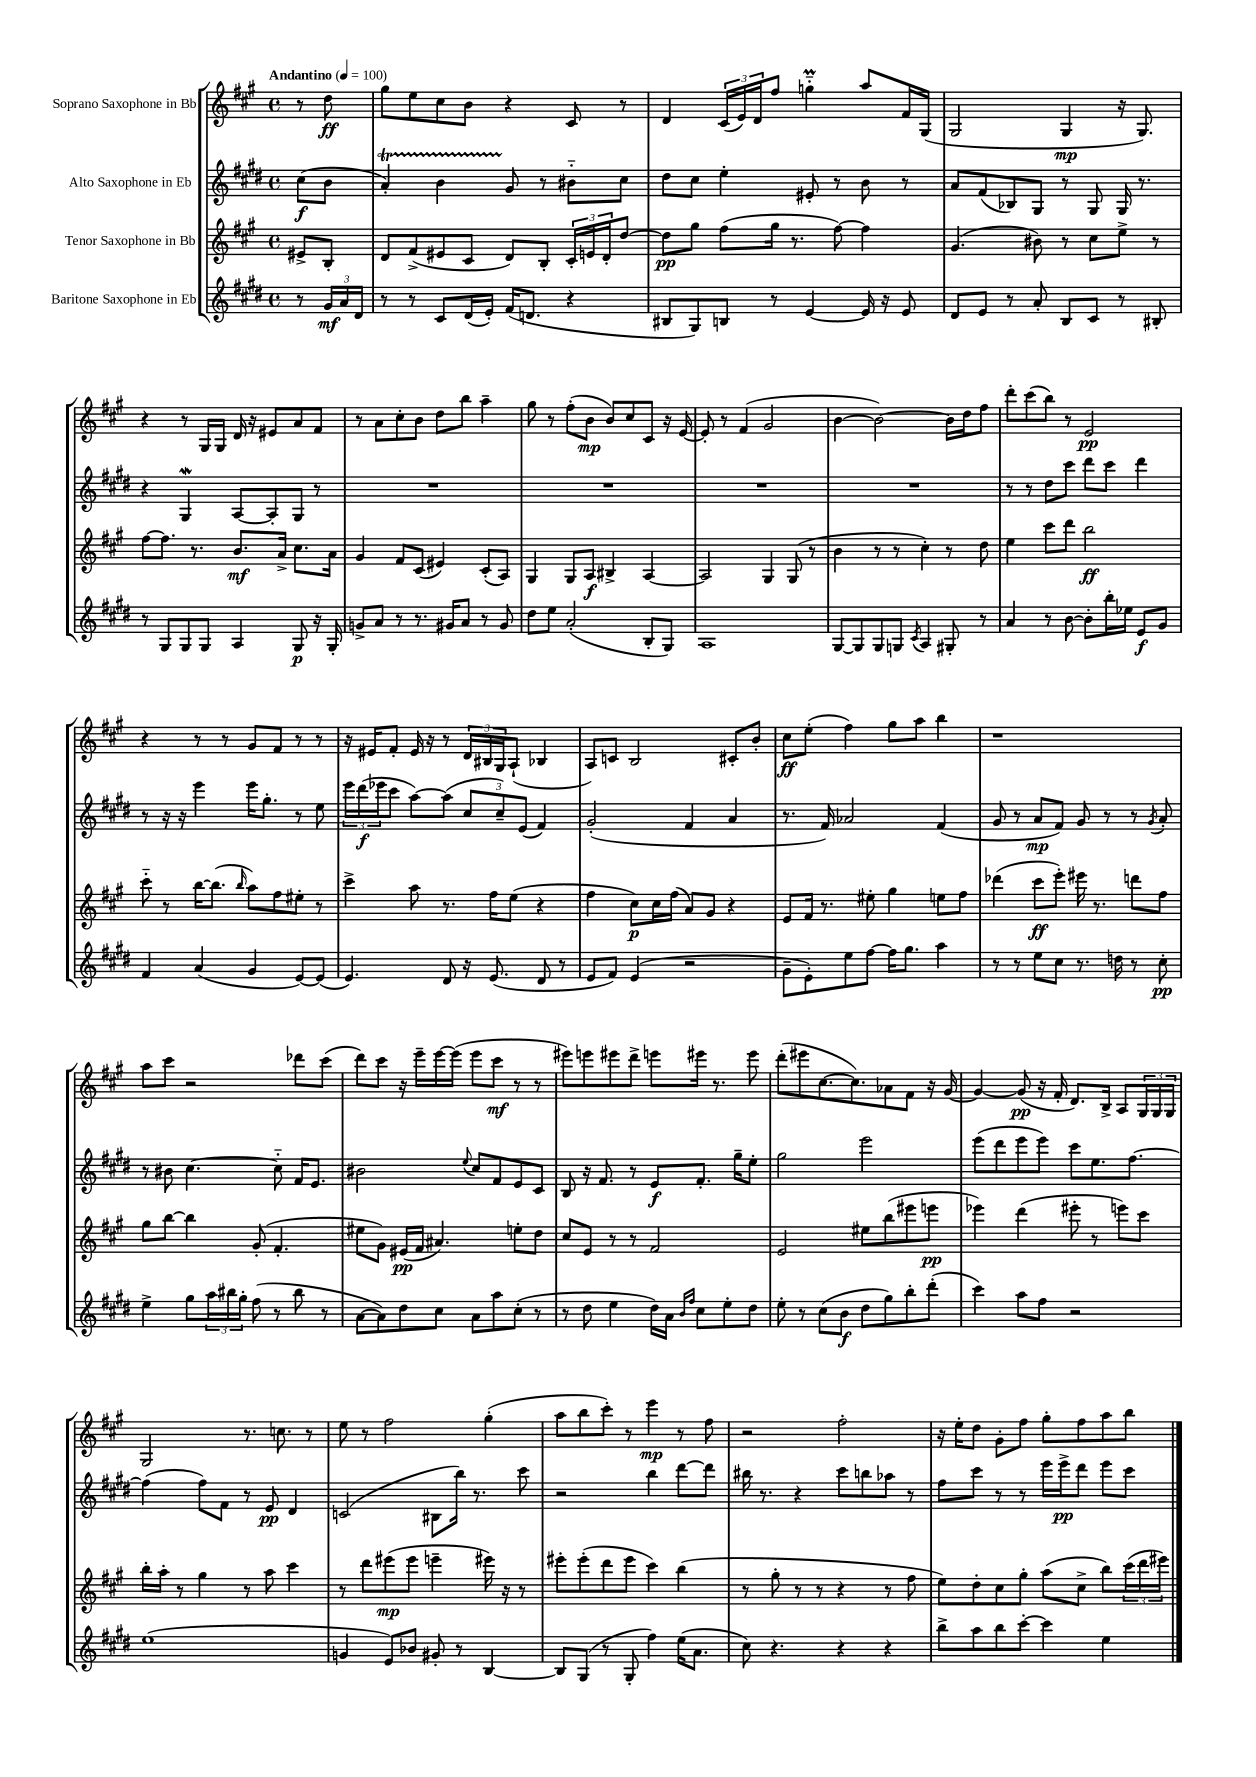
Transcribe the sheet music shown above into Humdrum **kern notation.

**kern	**dynam	**kern	**dynam	**kern	**dynam	**kern	**dynam
*part4	*part4	*part3	*part3	*part2	*part2	*part1	*part1
*staff4	*staff4	*staff3	*staff3	*staff2	*staff2	*staff1	*staff1
*I"Baritone Saxophone in Eb	*	*I"Tenor Saxophone in Bb	*	*I"Alto Saxophone in Eb	*	*I"Soprano Saxophone in Bb	*
*clefG2	*	*clefG2	*	*clefG2	*	*clefG2	*
*k[f#c#g#d#]	*	*k[f#c#g#]	*	*k[f#c#g#d#]	*	*k[f#c#g#]	*
*M4/4	*	*M4/4	*	*M4/4	*	*M4/4	*
*met(c)	*	*met(c)	*	*met(c)	*	*met(c)	*
*MM100	*	*MM100	*	*MM100	*	*MM100	*
=	=	=	=	=	=	=	=
!	!	!	!	!	!	!LO:TX:a:B:t=Andantino	!
8r	.	8e#X^/L	.	(8cc#\L	f	8r	.
24g#/LL	mf	8B'/J	.	8b\J	.	8dd\	ff
24a/	.	.	.	.	.	.	.
24d#/JJ	.	.	.	.	.	.	.
=1	=1	=1	=1	=1	=1	=1	=1
8r	.	8d/L	.	4aT'/)	.	8gg#\L	.
8r	.	(8f#^/	.	.	.	8ee\	.
8c#/L	.	8e#X/	.	4bTTT\	.	8cc#\	.
(16d#/L	.	8c#/J	.	.	.	8b\J	.
16e'/JJ)	.	.	.	.	.	.	.
(16f#/KL	.	8d/L)	.	8g#/	.	4r	.
8.dn/J	.	.	.	.	.	.	.
.	.	8B'/J	.	8r	.	.	.
4r	.	24c#'/LL	.	8b#X\L	.	8c#/	.
.	.	24en/	.	.	.	.	.
.	.	24d'/J	.	.	.	.	.
.	.	[8dd/J	.	8cc#\J	.	8r	.
=2	=2	=2	=2	=2	=2	=2	=2
8B#X/L	.	8dd\L]	pp	8dd#\L	.	4d/	.
8G#/)	.	8gg#\J	.	8cc#\J	.	.	.
8Bn/J	.	(8ff#\L	.	4ee'\	.	(24c#/LL	.
.	.	.	.	.	.	24e/)	.
.	.	.	.	.	.	24d/J	.
8r	.	16gg#\Jk	.	.	.	8ff#/J	.
.	.	8.r	.	.	.	.	.
[4e/	.	.	.	8e#X'/	.	4ggnM\	.
.	.	[8ff#\)	.	8r	.	.	.
16e/]	.	4ff#\]	.	8b\	.	8aa/L	.
16r	.	.	.	.	.	.	.
8e/	.	.	.	8r	.	16f#/L	.
.	.	.	.	.	.	(16G#/JJ	.
=3	=3	=3	=3	=3	=3	=3	=3
8d#/L	.	(4.g#/	.	8a/L	.	2G#/	.
8e/J	.	.	.	(8f#/	.	.	.
8r	.	.	.	8B-X/)	.	.	.
8a'/	.	8b#X\)	.	8G#/J	.	.	.
8B/L	.	8r	.	8r	.	4G#/	mp
8c#/J	.	8cc#\L	.	8G#/	.	.	.
8r	.	8ee^\J	.	16G#/	.	16r	.
.	.	.	.	8.r	.	8.G#/)	.
8B#X'/	.	8r	.	.	.	.	.
!!LO:LB:g=z
=4	=4	=4	=4	=4	=4	=4	=4
8r	.	[8ff#\L	.	4r	.	4r	.
8G#/L	.	8.ff#\J]	.	.	.	.	.
8G#/	.	.	.	4G#W/	.	8r	.
.	.	8.r	.	.	.	.	.
8G#/J	.	.	.	.	.	16G#/LL	.
.	.	.	.	.	.	16G#/JJ	.
4A/	.	8.b/L	mf	[8A/L	.	16d/	.
.	.	.	.	.	.	16r	.
.	.	.	.	8A'/]	.	8e#X/L	.
.	.	16a^/Jk	.	.	.	.	.
8G#/	p	8.cc#\L	.	8G#/J	.	8a/	.
16r	.	.	.	8r	.	8f#/J	.
16G#'/	.	16a\Jk	.	.	.	.	.
=5	=5	=5	=5	=5	=5	=5	=5
8gn^/L	.	4g#/	.	1r	.	8r	.
8a/J	.	.	.	.	.	8a\L	.
8r	.	8f#/L	.	.	.	8cc#'\	.
8.r	.	(8c#/J	.	.	.	8b\J	.
.	.	4e#X/)	.	.	.	8dd\L	.
16g#X/KL	.	.	.	.	.	.	.
8a/J	.	.	.	.	.	8bb\J	.
8r	.	(8c#'/L	.	.	.	4aa~\	.
8g#/	.	8A/J)	.	.	.	.	.
=6	=6	=6	=6	=6	=6	=6	=6
8dd#\L	.	4G#/	.	1r	.	8gg#\	.
8ee\J	.	.	.	.	.	8r	.
(2a'/	.	8G#/L	.	.	.	(8ff#'\L	.
.	.	8A/J	f	.	.	8b\J	mp
.	.	4B#X^/	.	.	.	8b/L)	.
.	.	.	.	.	.	8cc#/	.
8B'/L	.	[4A/	.	.	.	8c#/J	.
8G#/J)	.	.	.	.	.	16r	.
.	.	.	.	.	.	[16e/	.
=7	=7	=7	=7	=7	=7	=7	=7
1A	.	2A/]	.	1r	.	8e'/]	.
.	.	.	.	.	.	8r	.
.	.	.	.	.	.	(4f#/	.
.	.	4G#/	.	.	.	2g#/	.
.	.	(8G#/	.	.	.	.	.
.	.	8r	.	.	.	.	.
=8	=8	=8	=8	=8	=8	=8	=8
[8G#/L	.	4b\	.	1r	.	[4b\	.
8G#/]	.	.	.	.	.	.	.
8G#/	.	8r	.	.	.	2b\_)	.
8Gn/J	.	8r	.	.	.	.	.
8qc#/	.	.	.	.	.	.	.
4A/	.	4cc#'\)	.	.	.	.	.
8G#X'/	.	8r	.	.	.	16b\LL]	.
.	.	.	.	.	.	16dd\J	.
8r	.	8dd\	.	.	.	8ff#\J	.
=9	=9	=9	=9	=9	=9	=9	=9
4a/	.	4ee\	.	8r	.	8ddd'\L	.
.	.	.	.	8r	.	(8ccc#\	.
8r	.	8ccc#\L	.	8dd#\L	.	8bb\J)	.
[8b\	.	8ddd\J	.	8ccc#\J	.	8r	.
8b'\L]	.	2bb\	ff	8ddd#\L	.	2e/	pp
16bb'\L	.	.	.	8ccc#\J	.	.	.
16ee-X\JJ	.	.	.	.	.	.	.
8e/L	f	.	.	4ddd#\	.	.	.
8g#/J	.	.	.	.	.	.	.
!!LO:LB:g=z
=10	=10	=10	=10	=10	=10	=10	=10
4f#/	.	8ccc#\	.	8r	.	4r	.
.	.	8r	.	16r	.	.	.
.	.	.	.	16r	.	.	.
(4a/	.	[16bb\KL	.	4eee\	.	8r	.
.	.	(8.bb\J]	.	.	.	.	.
.	.	.	.	.	.	8r	.
.	.	16qqbb/	.	.	.	.	.
4g#/	.	8aa\L)	.	16eee\KL	.	8g#/L	.
.	.	.	.	8.gg#'\J	.	.	.
.	.	8ff#\	.	.	.	8f#/J	.
[8e/L)	.	8ee#X'\J	.	8r	.	8r	.
(8e/J]	.	8r	.	8ee\	.	8r	.
=11	=11	=11	=11	=11	=11	=11	=11
4.e/)	.	4ccc#^\	.	24eee\LL	.	16r	.
.	.	.	.	(24ddd#\	f	.	.
.	.	.	.	.	.	16e#X/KL	.
.	.	.	.	24eee-X\J	.	.	.
.	.	.	.	8ccc#\J	.	8f#'/J	.
.	.	8aa\	.	[8aa\L)	.	16e#/	.
.	.	.	.	.	.	16r	.
8d#/	.	8.r	.	(8aa\J]	.	8r	.
16r	.	.	.	12cc#/L	.	24d/LL	.
.	.	.	.	.	.	24B#X/	.
(8.e/	.	16ff#\KL	.	.	.	.	.
.	.	.	.	12cc#~/)	.	24G#/J	.
.	.	(8ee\J	.	.	.	(8A`/J	.
.	.	.	.	(12e/J	.	.	.
8d#/	.	4r	.	4f#/)	.	4B-X/	.
8r	.	.	.	.	.	.	.
=12	=12	=12	=12	=12	=12	=12	=12
8e/L	.	4ff#\	.	(2g#'/	.	8A/L)	.
8f#/J)	.	.	.	.	.	8cn/J	.
(4e/	.	8cc#\L)	p	.	.	2B/	.
.	.	16cc#\L	.	.	.	.	.
.	.	(16ff#\JJ	.	.	.	.	.
2r	.	8a/L)	.	4f#/	.	.	.
.	.	8g#/J	.	.	.	.	.
.	.	4r	.	4a/	.	8c#X'/L	.
.	.	.	.	.	.	8b'/J	.
=13	=13	=13	=13	=13	=13	=13	=13
8g#~\L	.	8e/L	.	8.r	.	8cc#\L	ff
8e'\)	.	16f#/Jk	.	.	.	(8ee'\J	.
.	.	8.r	.	16f#/)	.	.	.
8ee\	.	.	.	2a-X/	.	4ff#\)	.
[8ff#\J	.	8ee#X'\	.	.	.	.	.
16ff#\KL]	.	4gg#\	.	.	.	8gg#\L	.
8.gg#\J	.	.	.	.	.	.	.
.	.	.	.	.	.	8aa\J	.
4aa\	.	8een\L	.	(4f#/	.	4bb\	.
.	.	8ff#\J	.	.	.	.	.
=14	=14	=14	=14	=14	=14	=14	=14
8r	.	(4ddd-X\	.	8g#/	.	1r	.
8r	.	.	.	8r	.	.	.
8ee\L	.	8ccc#\L	ff	8a/L	mp	.	.
8cc#\J	.	8eee'\J)	.	8f#/J)	.	.	.
8.r	.	16eee#X\	.	8g#/	.	.	.
.	.	8.r	.	.	.	.	.
.	.	.	.	8r	.	.	.
16ddn\	.	.	.	.	.	.	.
8r	.	8dddn\L	.	8r	.	.	.
.	.	.	.	8qg#/	.	.	.
8cc#'\	pp	8ff#\J	.	8a'/	.	.	.
!!LO:LB:g=z
=15	=15	=15	=15	=15	=15	=15	=15
4ee^\	.	8gg#\L	.	8r	.	8aa\L	.
.	.	[8bb\J	.	8b#X\	.	8ccc#\J	.
8gg#\L	.	4bb\]	.	[4.cc#\	.	2r	.
24aa\L	.	.	.	.	.	.	.
24bb#X\	.	.	.	.	.	.	.
24gg#'\JJ	.	.	.	.	.	.	.
(8ff#\	.	(8g#'/	.	.	.	.	.
8r	.	4.f#'/	.	8cc#\]	.	.	.
8bb#\	.	.	.	16f#/KL	.	8ddd-X\L	.
.	.	.	.	8.e/J	.	.	.
8r	.	.	.	.	.	(8ccc#\J	.
=16	=16	=16	=16	=16	=16	=16	=16
[8a\L	.	8ee#X\L	.	2b#X\	.	8ddd\L)	.
8a\])	.	8g#\J)	.	.	.	8ccc#\J	.
8dd#\	.	(16e#X/LL	pp	.	.	16r	.
.	.	16f#/JJ	.	.	.	16eee~\LL	.
8cc#\J	.	4.a#X/)	.	.	.	[16eee\	.
.	.	.	.	.	.	(16eee\JJ]	.
.	.	.	.	8qqee/	.	.	.
8a\L	.	.	.	8cc#/L	.	8eee\L	.
8aa\	.	.	.	8f#/	.	8ccc#\J	mf
(8cc#'\J	.	8een'\L	.	8e/	.	8r	.
8r	.	8dd\J	.	8c#/J	.	8r	.
=17	=17	=17	=17	=17	=17	=17	=17
8r	.	8cc#/L	.	8B/	.	8eee#X\L)	.
8dd#\	.	8e/J	.	16r	.	8eeen\	.
.	.	.	.	8.f#/	.	.	.
4ee\	.	8r	.	.	.	8eee#X\	.
.	.	8r	.	8r	.	8ddd^\J	.
16dd#\LL)	.	2f#/	.	8e/L	f	8eeen\L	.
16a\JJ	.	.	.	.	.	.	.
16qqb/LL	.	.	.	.	.	.	.
16qqff#/JJ	.	.	.	.	.	.	.
8cc#\L	.	.	.	8.f#'/J	.	16eee#X\Jk	.
.	.	.	.	.	.	8.r	.
8ee'\	.	.	.	.	.	.	.
.	.	.	.	16gg#~\KL	.	.	.
8dd#\J	.	.	.	8ee'\J	.	8eee#\	.
=18	=18	=18	=18	=18	=18	=18	=18
8ee'\	.	2e/	.	2gg#\	.	(8ddd'\L	.
8r	.	.	.	.	.	8eee#X\	.
(8cc#\L	.	.	.	.	.	[8.cc#\	.
8b\J	f	.	.	.	.	.	.
.	.	.	.	.	.	8.cc#\])	.
8dd#\L	.	8ee#X\L	.	2eee\	.	.	.
8gg#\)	.	(8bb\	.	.	.	8a-X\	.
8bb'\	.	8eee#X\	.	.	.	8f#\J	.
(8ddd#'\J	.	8eeen\J	pp	.	.	16r	.
.	.	.	.	.	.	[16g#/	.
=19	=19	=19	=19	=19	=19	=19	=19
4ccc#\)	.	4eee-X\)	.	(8eee\L	.	4g#/_	.
.	.	.	.	8ddd#\	.	.	.
8aa\L	.	(4ddd\	.	8eee\	.	(8g#/]	pp
8ff#\J	.	.	.	8eee\J)	.	16r	.
.	.	.	.	.	.	16f#'/	.
2r	.	8eee#X'\	.	8ccc#\L	.	8.d/L)	.
.	.	8r	.	8.ee\	.	.	.
.	.	.	.	.	.	16B^/Jk	.
.	.	8eeen\L)	.	.	.	8A/L	.
.	.	.	.	[8.ff#\J	.	.	.
.	.	8ccc#\J	.	.	.	24G#/L	.
.	.	.	.	.	.	24G#/	.
.	.	.	.	.	.	24G#/JJ	.
!!LO:LB:g=z
=20	=20	=20	=20	=20	=20	=20	=20
(1ee	.	16bb'\LL	.	(4ff#\]	.	2G#/	.
.	.	16aa'\JJ	.	.	.	.	.
.	.	8r	.	.	.	.	.
.	.	4gg#\	.	8ff#\L)	.	.	.
.	.	.	.	8f#\J	.	.	.
.	.	8r	.	8r	.	8.r	.
.	.	8aa\	.	8e/	pp	.	.
.	.	.	.	.	.	8.ccn\	.
.	.	4ccc#\	.	4d#/	.	.	.
.	.	.	.	.	.	8r	.
=21	=21	=21	=21	=21	=21	=21	=21
4gn/	.	8r	.	(2cn/	.	8ee\	.
.	.	8ddd\L	.	.	.	8r	.
8e/L)	.	(8eee#X\	mp	.	.	2ff#\	.
8b-X/J	.	8eee#\J	.	.	.	.	.
8g#X'/	.	4eeen~\	.	8B#X\L	.	.	.
8r	.	.	.	16bb\Jk)	.	.	.
.	.	.	.	8.r	.	.	.
[4B/	.	16eee#X\)	.	.	.	(4gg#'\	.
.	.	16r	.	.	.	.	.
.	.	8r	.	8ccc#\	.	.	.
=22	=22	=22	=22	=22	=22	=22	=22
8B/L]	.	8eee#X'\L	.	2r	.	8aa\L	.
(8G#/J	.	(8eee#'\	.	.	.	8bb\	.
8r	.	8ddd\	.	.	.	8ccc#'\J)	.
8G#'/	.	8eee#\J	.	.	.	8r	.
4ff#\)	.	4ccc#\)	.	4bb\	.	4eee\	mp
(16ee\KL	.	(4bb\	.	[8ddd#\L	.	8r	.
8.a\J	.	.	.	.	.	.	.
.	.	.	.	8ddd#\J]	.	8ff#\	.
=23	=23	=23	=23	=23	=23	=23	=23
8cc#\)	.	8r	.	16bb#X\	.	2r	.
.	.	.	.	8.r	.	.	.
4.r	.	8gg#'\	.	.	.	.	.
.	.	8r	.	4r	.	.	.
.	.	8r	.	.	.	.	.
4r	.	4r	.	8ccc#\L	.	2ff#'\	.
.	.	.	.	8bbn\	.	.	.
4r	.	8r	.	8aa-X\J	.	.	.
.	.	8ff#\	.	8r	.	.	.
=24	=24	=24	=24	=24	=24	=24	=24
8bb^\L	.	8ee\L)	.	8ff#\L	.	16r	.
.	.	.	.	.	.	16ee'\KL	.
8aa\	.	8dd'\	.	8ccc#\J	.	8dd\J	.
8bb\	.	8cc#\	.	8r	.	8g#'\L	.
[8ccc#'\J	.	8gg#'\J	.	8r	.	8ff#\J	.
4ccc#\]	.	(8aa\L	.	16eee\LL	.	8gg#'\L	.
.	.	.	.	16eee^\J	pp	.	.
.	.	8cc#^\J	.	8ddd#\J	.	8ff#\	.
4ee\	.	8bb\L)	.	8eee\L	.	8aa\	.
.	.	(24ccc#\L	.	8ccc#\J	.	8bb\J	.
.	.	24ddd\	.	.	.	.	.
.	.	24eee#X\JJ)	.	.	.	.	.
==	==	==	==	==	==	==	==
*-	*-	*-	*-	*-	*-	*-	*-
